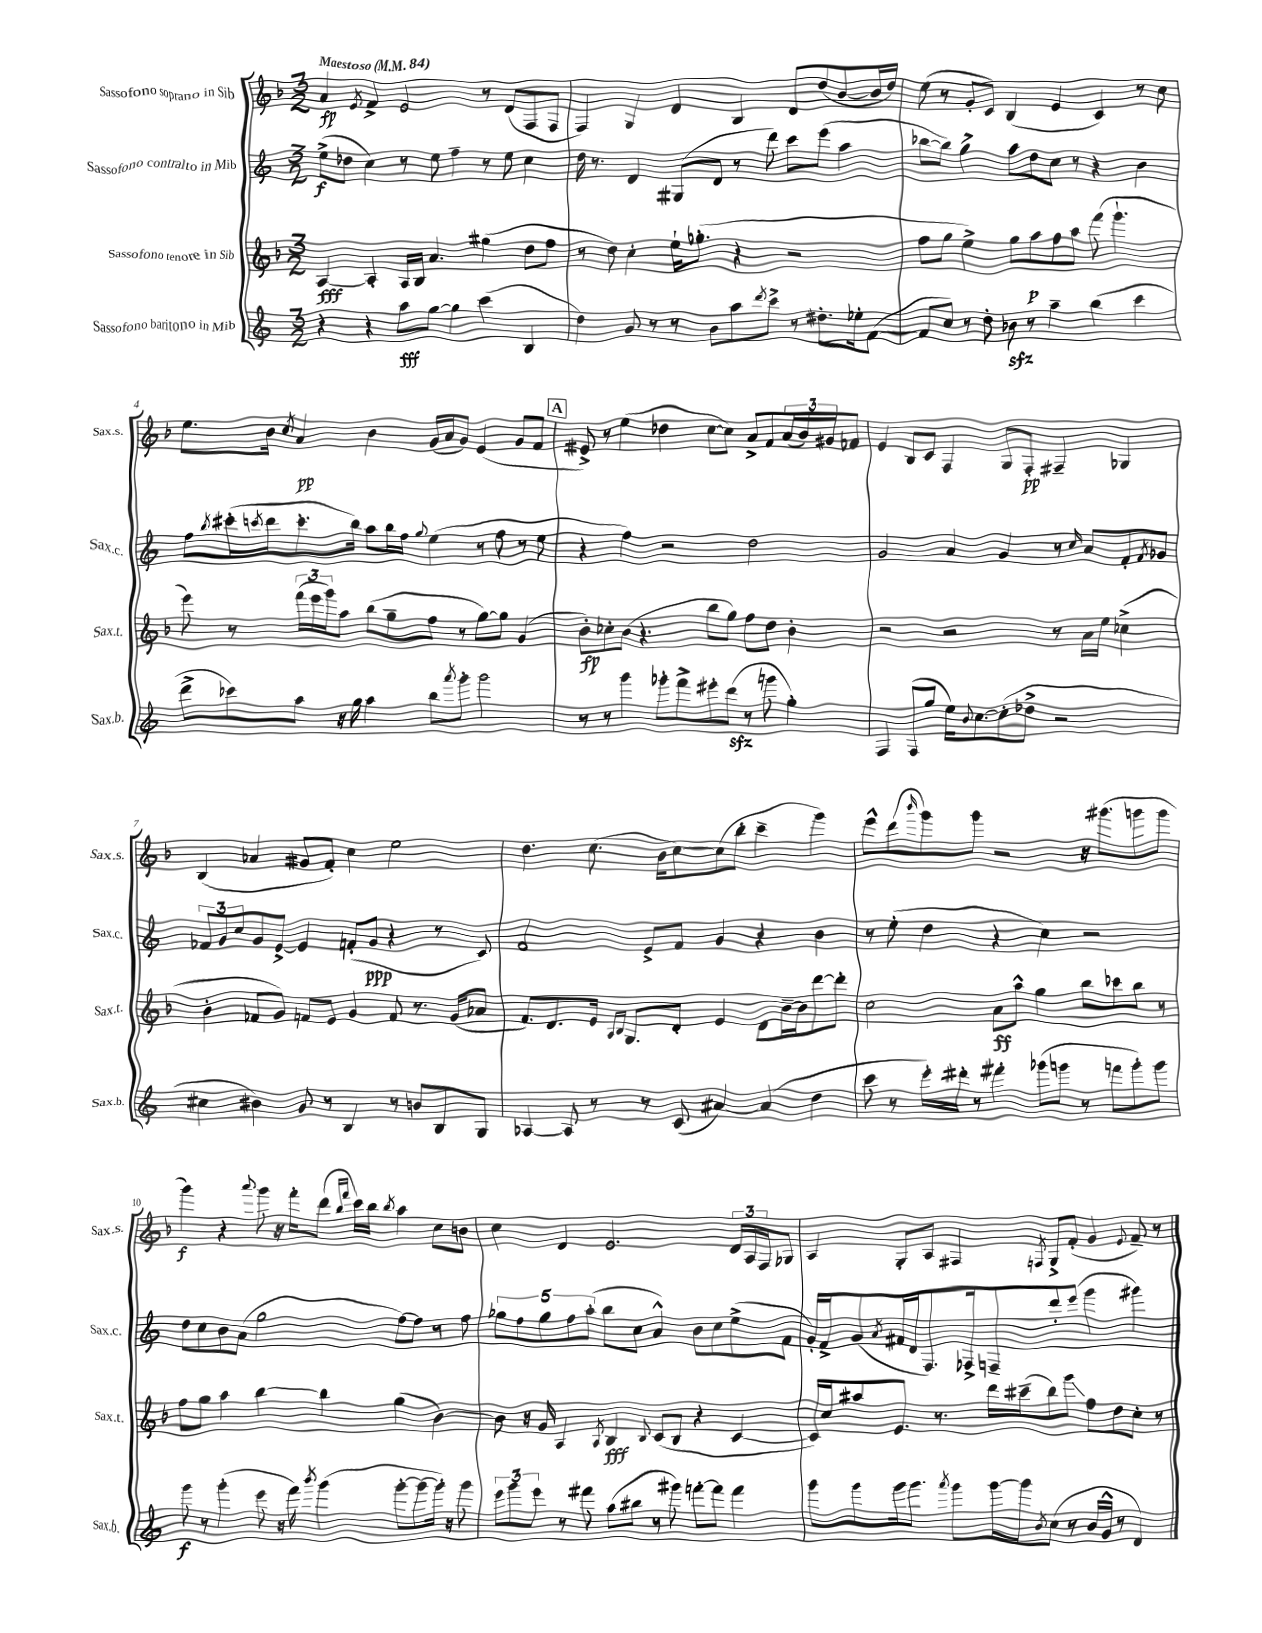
<<
\new StaffGroup <<
\new Staff = "s0" \with { instrumentName = "Sassofono soprano in Sib" shortInstrumentName = "Sax.s." } {
    \clef treble \key f \major \numericTimeSignature \time 3/2 \tempo "Maestoso" 4 = 84
    a'4\fp \acciaccatura { e'8 } f'4-> e'2 r8 d'8( f8 f8 |
    f4) g4 d'4 bes4 d'8 d''8( bes'8~ bes'16 d''16) |
    e''8( r8 g'8-. c'8) bes4( e'4 c'4) r8 c''8 |
    e''8. bes'16 \acciaccatura { c''8 } a'4\pp bes'4 g'16( a'16 g'8) e'4( g'8 f'8 |
    \mark \markup { \box "A" } eis'8->) r8 e''4( des''4 c''8~ c''8) a'8-> f'8 \tuplet 3/2 { a'16( bes'16) gis'16 } fes'8 |
    e'4 bes8 c'8 f4 g8 f8-.\pp fis4-- ges4 |
    bes4( aes'4 gis'8 f'8-.) c''4 e''2 |
    d''4. c''8.( bes'16 c''8~) c''8( bes''8-. c'''4-- g'''4) |
    e'''8-^ d'''8( \grace { bes'''16 } g'''8) g'''8 r2 r16 gis'''8.( g'''8 g'''8 |
    g'''4\f) r4 \appoggiatura { a'''8 } g'''8 r16 f'''16-. d'''8( \grace { bes''16 f'''16 } c'''16) bes''16 \acciaccatura { bes''8 } a''4 c''8 b'8 |
    c''4 d'4 e'2. \tuplet 3/2 { d'16 a16 f16 } ges8 |
    a4 g8-. a8 fis4 \acciaccatura { f8 } g8-> f'8-.( g'4 \appoggiatura { e'8 } f'8--) r8 \bar "|." |
}
\new Staff = "s1" \with { instrumentName = "Sassofono contralto in Mib" shortInstrumentName = "Sax.c." } {
    \clef treble \key c \major \numericTimeSignature \time 3/2
    e''8->\f( des''8 c''4) r8 e''8 f''4-- r8 e''8 c''4 |
    d''16 r8. d'4 gis8( d'8 r8 d'''8) c'''8 e'''8( a''4 |
    bes''8~ bes''8) g''4-> a''8 d''8 c''8 r8 r4 b'4 |
    f''8 \acciaccatura { b''8 } cis'''16-.( \acciaccatura { c'''8 } d'''16 c'''8.-. b''16) a''8 b''16 f''16 \appoggiatura { g''8 } e''4( r8 f''8 r8 e''8 |
    \mark \markup { \box "A" } r4 f''4) r2 d''2 |
    g'2 a'4 g'4 r8 \grace { c''16 } a'8 f'8-. \acciaccatura { f'8 } ges'8 |
    \tuplet 3/2 { fes'8 g'8 c''8 } g'8 e'8~-> e'4 f'8-.( g'8\ppp r4 r8 c'8) |
    f'2 e'8-> f'8 g'4 r4 b'4 |
    r8 e''8-.( d''4 r4 c''4) r2 |
    d''8 c''8 b'8 a'8( g''2 f''8~) f''8 r8 f''8 |
    \tuplet 5/4 { ges''8 f''8 ges''8 f''8 a''8-.( } b''8 c''8 a'4-^) b'8 c''8 e''8->( f'8 |
    g'16-.) f'16-> g'8( \acciaccatura { a'8 } fis'16 d'16 f8.) fes16-> f8-- d'''8-. e'''8( g'''4 gis'''4) \bar "|." |
}
\new Staff = "s2" \with { instrumentName = "Sassofono tenore in Sib" shortInstrumentName = "Sax.t." } {
    \clef treble \key f \major \numericTimeSignature \time 3/2
    a4~\fff a4-. a16 bes16 a'4. gis''4( d''8 f''8 |
    r8 d''8) c''4-. e''16-! ges''8.-.( r4 r2 |
    f''8 g''8 e''4->) g''8 a''8\p f''8 a''8 f'''8( g'''4.-! |
    e'''8) r8 \tuplet 3/2 { f'''16( e'''16 g'''16) } a''8 bes''8( g''8-- f''8 r8 g''8~) g''8 g'4( |
    \mark \markup { \box "A" } bes'8-.\fp) ces''8-. bes'8( r4. bes''8 g''8) f''8 d''8 bes'4-. |
    r2 r2 r8 a'16 e''16 ces''4->( |
    bes'4-. fes'8 g'8) f'8 e'8 g'4 f'8 r8. g'16( aes'8 |
    f'8.) d'8. e'16 \grace { a16 bes16 } g8. d'8-. e'4 d'8 bes'16~-- bes'16 d'''8~ d'''8-. |
    c''2 a'8\ff a''8-^ g''4 bes''8 ces'''8 bes''8 r8 |
    f''8 g''8 a''4 bes''4~ bes''4 g''4( bes'4~) |
    bes'8 r16 g'16 a4 \acciaccatura { a8 } bes4\fff \appoggiatura { bes8 } c'8( bes8 r4 c'4~ |
    c'16) c''16 ais''8 e'8. r8. d'''16 cis'''16--( bes''8) g'''8\glissando f''8 d''8 c''8-. r8 \bar "|." |
}
\new Staff = "s3" \with { instrumentName = "Sassofono baritono in Mib" shortInstrumentName = "Sax.b." } {
    \clef treble \key c \major \numericTimeSignature \time 3/2
    r4 r4 a''8\fff g''8~ g''4 c'''4( b4 |
    d''4) g'8 r8 r8 b'8 a''8 \acciaccatura { d'''8 } c'''8-> r8 dis''8.-. ees''16-. f'8~( |
    f'8 c''8) r8 d''8-. bes'8\sfz r8 a''4-- b''4( c'''4 |
    d'''8-> ces'''8) a''8 r16 g''16 a''4 b''8 \acciaccatura { a'''8 } g'''8-. g'''2 |
    \mark \markup { \box "A" } r8 r8 g'''4 ges'''8-. f'''8-> eis'''8-. d'''8\sfz( r8 g'''8 g''4-.) |
    f4 f8( g''8 e''16) \appoggiatura { b'8 } c''8.~ c''8-.( des''8-> r2 |
    cis''4 bis'4) g'8 r8 b4 r8 b'8 b8 g8 |
    aes4~ aes8 r8 r8 c'8( ais'4~) ais'4( d''4 |
    c'''8 r8 e'''16-.) dis'''16-. r8 fis'''4-. ges'''8( g'''8 r8 f'''8 g'''8-.) g'''8 |
    g'''8\f r8 g'''4-.( e'''8 r16 f'''16) \acciaccatura { b'''8 } g'''4( g'''8~-. g'''8~ g'''16-.) r16 g'''8 |
    \tuplet 3/2 { e'''8 g'''8 e'''8 } r8 fis'''8 a''8( bis''8 r8 gis'''8) f'''8~-. f'''8 f'''4 |
    g'''8 g'''8 g'''16 g'''8. \acciaccatura { a'''8 } g'''8 g'''16~ g'''16 \acciaccatura { b'8 } c''8( r8 b'16 g'16-^ r8 d'4) \bar "|." |
}
>>
>>
